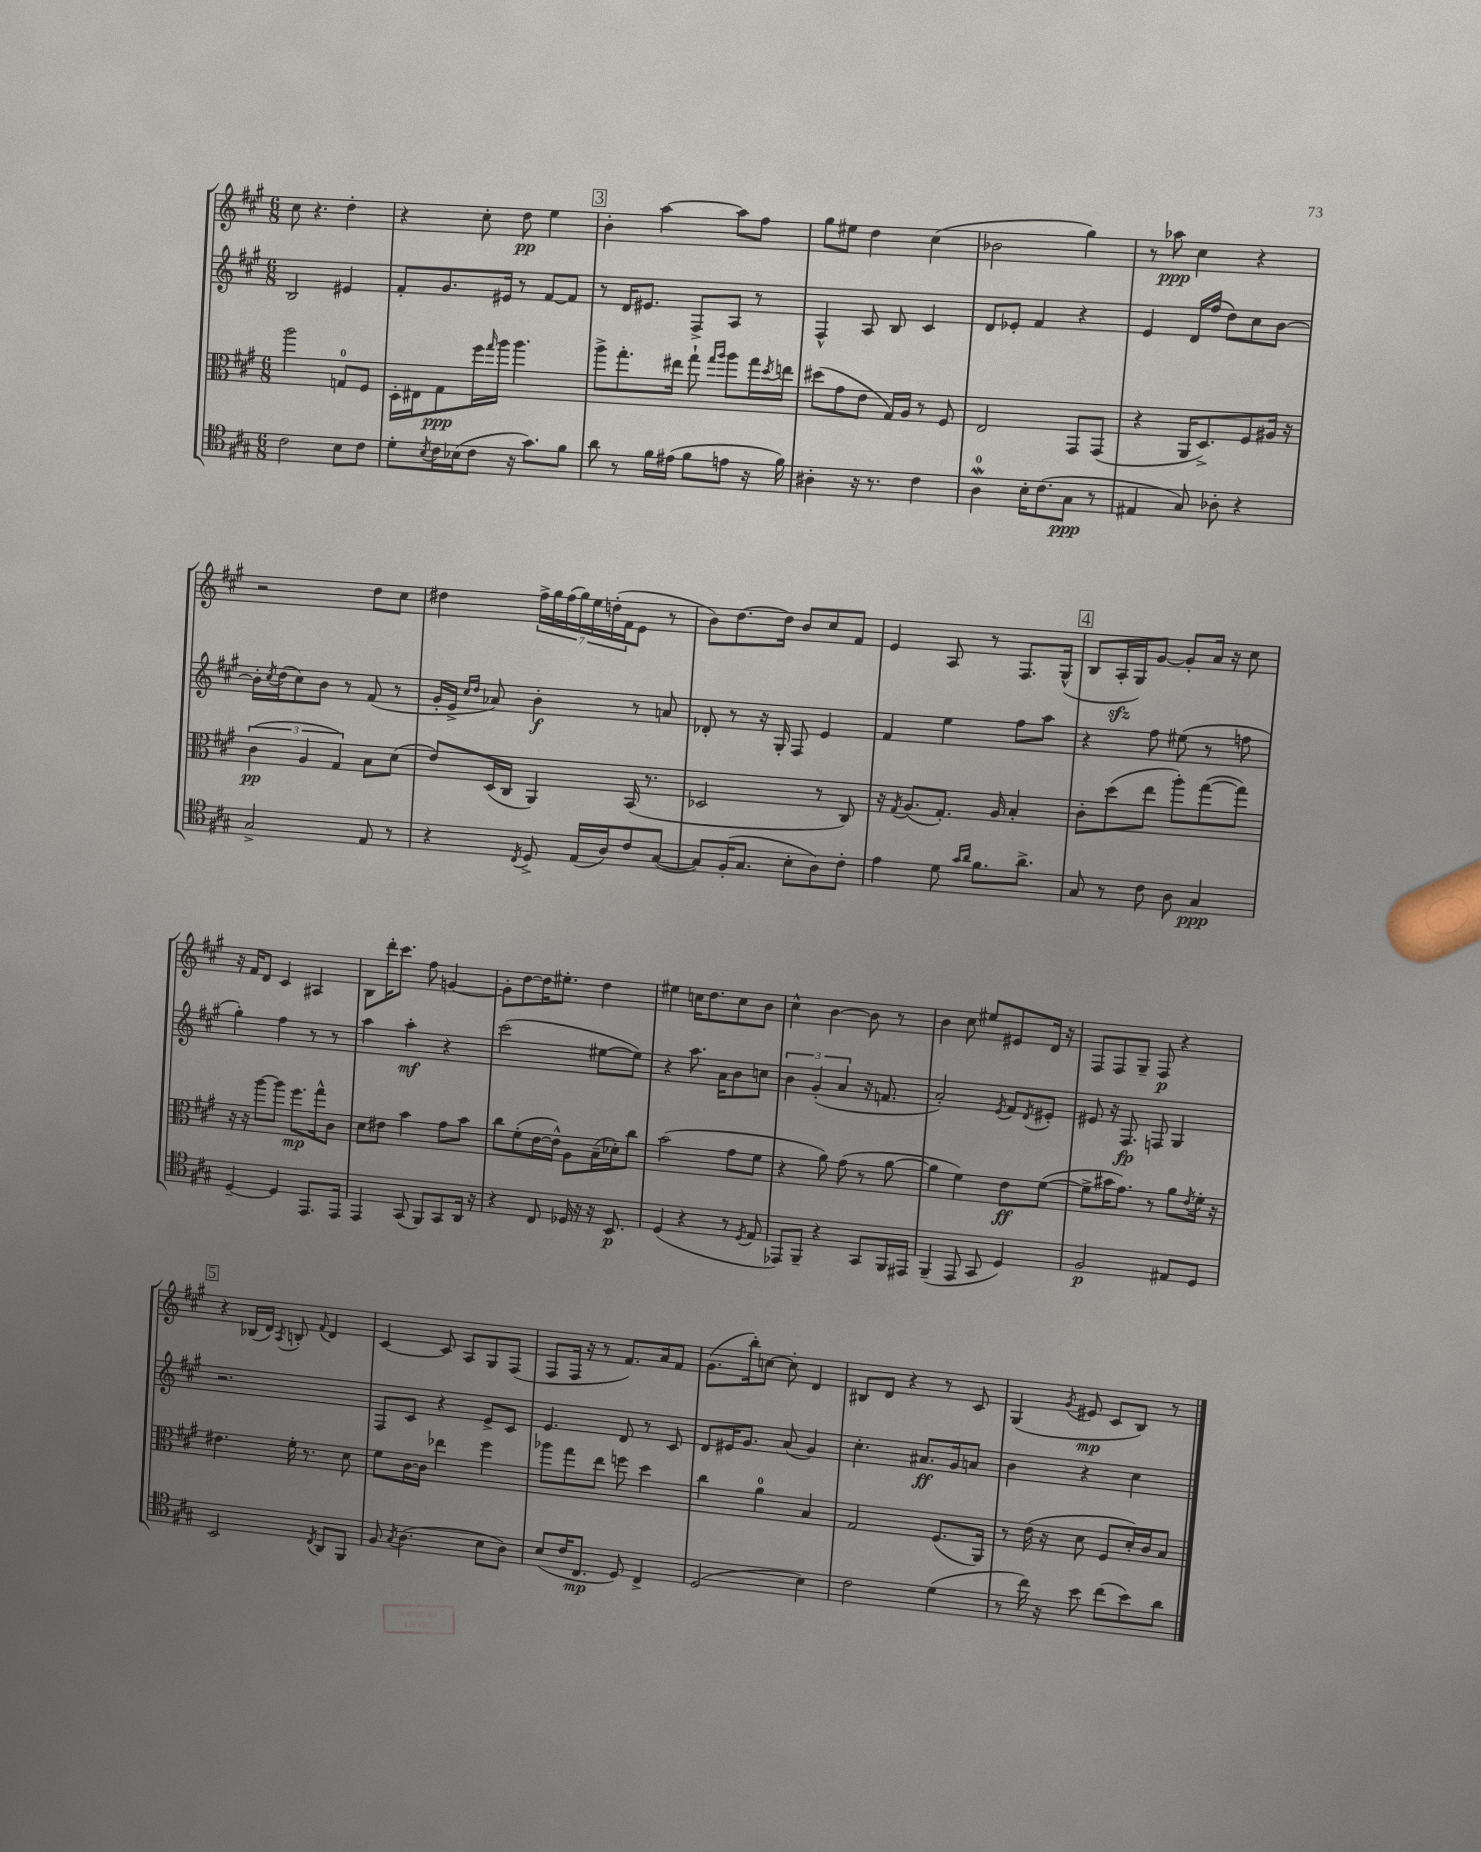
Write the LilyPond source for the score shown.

<<
\new StaffGroup <<
\new Staff = "s0" {
    \clef treble \key a \major \numericTimeSignature \time 6/8
    cis''8 r4. d''4-. |
    r4 cis''8-. d''8\pp e''4 |
    \mark \markup { \box "3" } b'4-. a''4~ a''8 fis''8 |
    gis''8 eis''8 d''4 cis''4( |
    bes'2 gis''4) |
    r8 aes''8\ppp cis''4 r4 |
    r2 d''8 cis''8 |
    dis''4 \tuplet 7/4 { fis''16-> gis''16 fis''16( gis''16) e''16 d''16-.( fis'16 } e'8 r8 |
    b'8) d''8.~ d''16 b'8 cis''8 fis'8 |
    e'4 a8 r8 fis8. gis16-^( |
    \mark \markup { \box "4" } b8 a16-.\sfz gis16) gis'8~ gis'8-. a'16 r16 cis''8 |
    r16 fis'16 d'8 cis'4 ais4 |
    b8 d'''16-. cis'''8. fis''8 g'4~ |
    g'8-. d''8~ d''16 eis''8.-. d''4 |
    eis''4 c''16 d''8. c''8 b'8 |
    cis''4-^ b'4~ b'8 r8 |
    b'4 cis''8 eis''8 eis'8 d'16 r16 |
    fis8 fis8 gis8-- fis8\p r4 |
    \mark \markup { \box "5" } r4 bes16( d'16) \acciaccatura { a8 } b8-. \appoggiatura { fis'8 } d'4 |
    cis'4~ cis'8 a8 gis8 fis8( |
    fis8 fis16 r16 r8 fis'8.) a'16 fis'8 |
    gis'8.( b''16-.) c''8~ c''8-. d'4 |
    bis8 d'8 r4 r8 cis'8 |
    gis4( \acciaccatura { gis'8 } eis'8\mp cis'8 b8) r8 \bar "|." |
}
\new Staff = "s1" {
    \clef treble \key a \major \numericTimeSignature \time 6/8
    b2 eis'4 |
    fis'8-. gis'8. eis'16 r8 fis'8~ fis'8 |
    \mark \markup { \box "3" } r8 d'16 eis'8. fis8-> a8 r8 |
    fis4-^ a8 b8 cis'4 |
    d'8 ees'8-. fis'4 r4 |
    e'4 d'16 fis''16( d''8) cis''8 b'8~ |
    b'16-. \acciaccatura { cis''8 } d''16( cis''8) b'8 r8 fis'8( r8 |
    gis'16-. e'16-> \grace { cis''16 d''16 } aes'8) b'4-.\f r8 a'8 |
    des'8-. r8 r16 gis16-. fis8 e'4 |
    fis'4 e''4 fis''8 a''8 |
    \mark \markup { \box "4" } r4 fis''8 eis''8( r8 f''8 |
    gis''4-.) fis''4 r8 r8 |
    a''4 a''4-.\mf r4 |
    cis'''2( eis''8~ eis''8) |
    r4 a''8. a'16 b'8 c''8 |
    \tuplet 3/2 { b'4 gis'4-.( a'4 } r16 f'8. |
    a'2-.) \acciaccatura { e'8 } fis'8 \acciaccatura { d'8 } eis'8-. |
    eis'8 r16 fis8.\fp f8 gis4 |
    \mark \markup { \box "5" } r2. |
    fis8 cis'8 r4 e'8-> cis'8 |
    e'4. d'8 r8 cis'8 |
    d'8 eis'16 gis'8. a'8( gis'4) |
    cis''4.-. ais'8.\ff gis'16 a'8 |
    b'4 r4 cis''4 \bar "|." |
}
\new Staff = "s2" {
    \clef alto \key a \major \numericTimeSignature \time 6/8
    a''2 g8-0 fis8 |
    d16-. eis16 gis8\ppp fis''16 \grace { gis''16 } a''16 a''4. |
    \mark \markup { \box "3" } a''8-> gis''8.-. eis''16 gis''8-! \grace { gis''16 a''16 } a''8 gis''16 \acciaccatura { d''8 } e''16 |
    dis''8( gis'8 e'8 gis16) a16 r8 fis8 |
    e2 gis,8 gis,8( |
    r4 a,16 d8.->) fis8 ais16 r16 |
    \tuplet 3/2 { cis'4\pp( a4 gis4) } b8 d'8( |
    e'8) d16( cis16 a,4) b,16( r8. |
    des2 r8 cis8) |
    r16 \acciaccatura { gis8 } a8.( gis8.-.) a16 b4-. |
    \mark \markup { \box "4" } cis'8-. d''8( e''8 a''8-.) gis''8~( gis''8) |
    r16 r16 a''8~ a''8 fis''8.\mp gis''16-^ cis'8 |
    d'8 eis'8 b'4 gis'8 b'8 |
    cis''8 fis'8-.( e'16~ e'16-^) a8 b16--( des'16-.) cis''8 |
    b'2( gis'8 fis'8 |
    r4 a'8) gis'8( r8 a'8~ |
    a'4 fis'4) e'8\ff fis'8~( |
    fis'8-> bis'16 gis'8.) r8 a'8 \acciaccatura { e'8 } fis'16-. r16 |
    \mark \markup { \box "5" } eis'4. fis'16-. r8. d'8 |
    fis'8 cis'16~ cis'16 ees''4 fis''4 |
    aes''8 gis''8 e''8 f''8 d''4 |
    cis''4 a'4-0 b4 |
    gis2 fis8.( a,16) |
    r8 e'16( r16 d'8 fis8 d'16-.) cis'16 b8 \bar "|." |
}
\new Staff = "s3" {
    \clef tenor \key a \major \numericTimeSignature \time 6/8
    cis'2 b8 cis'8 |
    d'8-. \acciaccatura { b8 } cis'16 bes16( cis'8 r16 gis'8.) fis'8 |
    \mark \markup { \box "3" } a'8 r8 fis'16 eis'16( fis'8 e'8 r16 fis'16) |
    ais4-. r16 r8. cis'4 |
    a4-0\mordent b16-. cis'8.( gis8\ppp r8 |
    eis4 gis8) aes8-. r4 |
    gis2-> e8 r8 |
    r4 \acciaccatura { cis8 } d8-> e16( a16) cis'8 gis8~( |
    gis8) fis16-.( gis8. b8-. a8) cis'8-. |
    e'4 d'8 \grace { gis'16 a'16 } fis'8. a'8.-> |
    \mark \markup { \box "4" } gis8 r8 cis'8 a8 gis4\ppp |
    d4~-- d4 e,8. e,16 |
    e,4 gis,8( fis,8) gis,8 a,16 r16 |
    r4 cis8 des16 r16 r16 b,8.\p |
    d4( r4 r8 \acciaccatura { d8 } e8 |
    ees,8) fis,8-- r4 gis,8 fis,16 eis,16 |
    fis,4--( e,8 gis,8 d4) |
    fis2\p eis8 d8 |
    \mark \markup { \box "5" } b,2 \acciaccatura { cis8 } a,8 fis,8 |
    fis8 \acciaccatura { gis8 } a4.( b8 a8) |
    b8( cis'16 cis8.\mp d8) cis4-> |
    d2( b4) |
    cis'2 d'4( |
    r8 cis''16) r16 b'8 cis''8( b'8) a'8 \bar "|." |
}
>>
>>
\layout { \context { \Score \remove "Bar_number_engraver" } }
